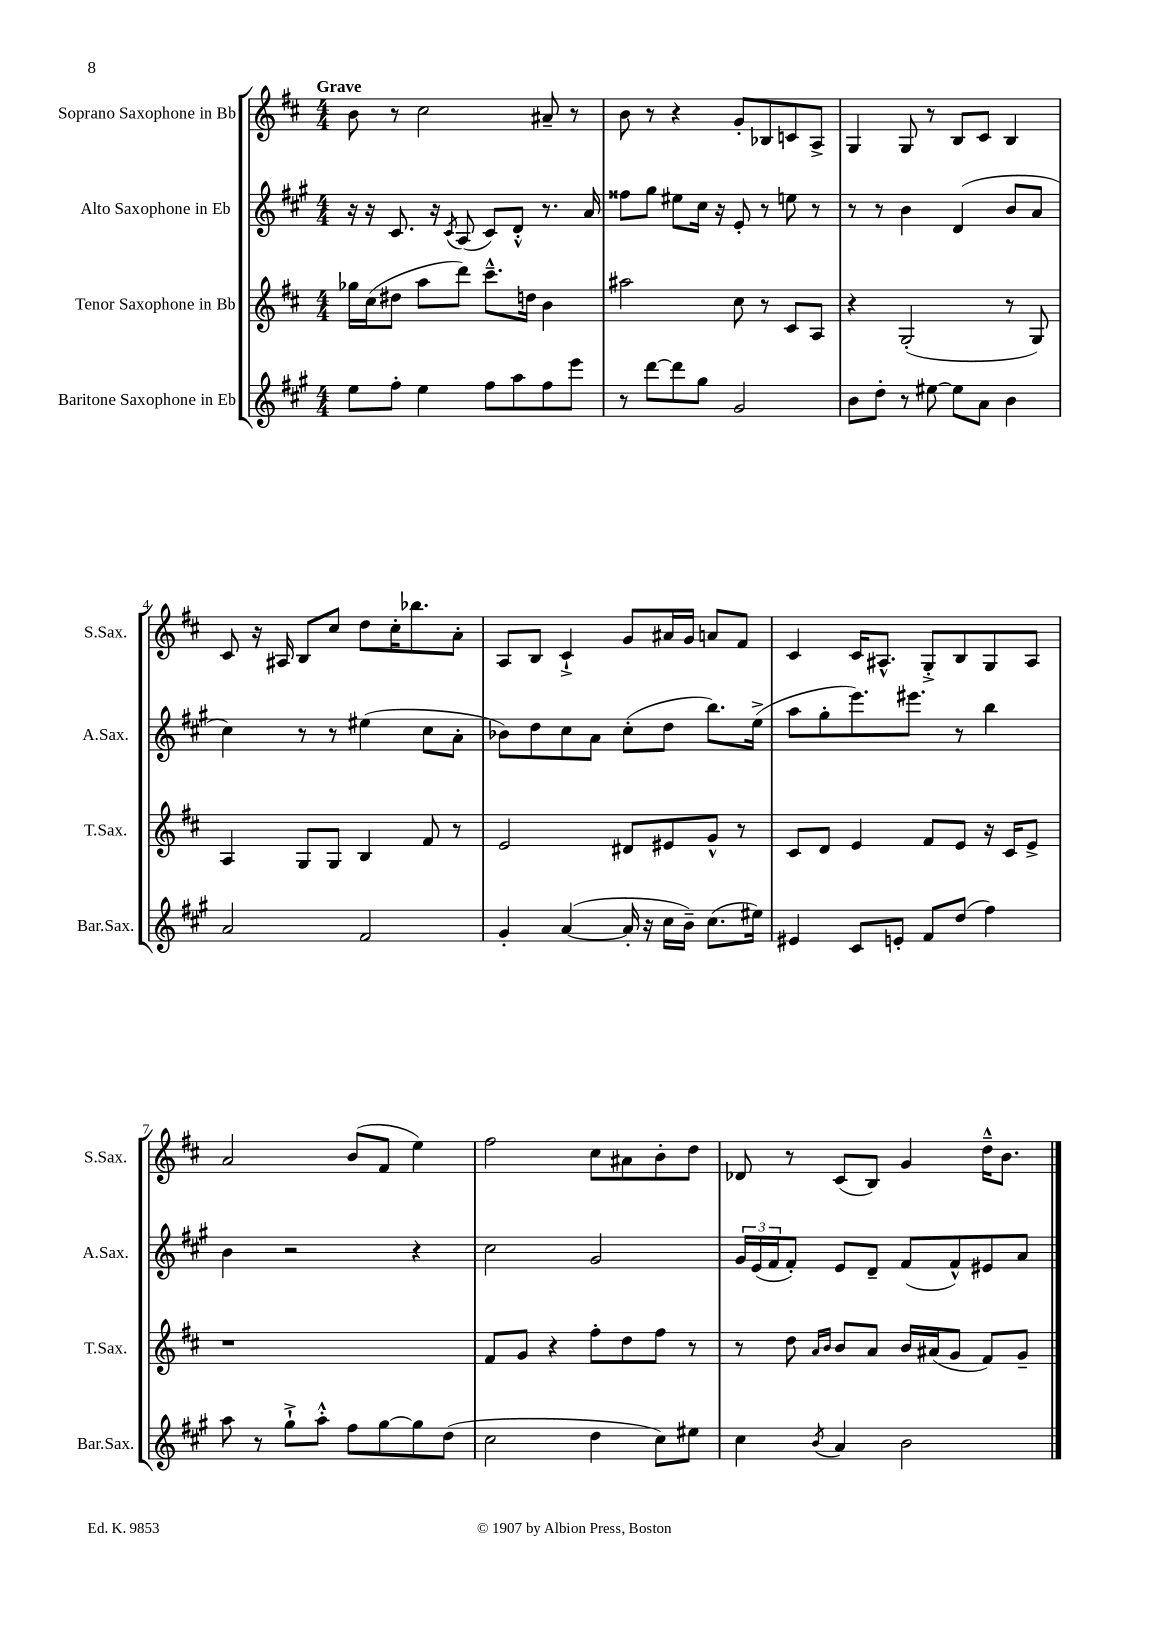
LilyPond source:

<<
\new StaffGroup <<
\new Staff = "s0" \with { instrumentName = "Soprano Saxophone in Bb" shortInstrumentName = "S.Sax." } {
    \clef treble \key d \major \numericTimeSignature \time 4/4 \tempo "Grave"
    b'8 r8 cis''2 ais'8-- r8 |
    b'8 r8 r4 g'8-. bes8 c'8 a8-> |
    g4 g8 r8 b8 cis'8 b4 |
    cis'8 r16 ais16 b8 cis''8 d''8 cis''16-. bes''8. a'8-. |
    a8 b8 cis'4-!-> g'8 ais'16 g'16 a'8 fis'8 |
    cis'4 cis'16 ais8.-^ g8-.-> b8 g8 ais8 |
    a'2 b'8( fis'8 e''4) |
    fis''2 cis''8 ais'8 b'8-. d''8 |
    des'8 r8 cis'8( b8) g'4 d''16---^ b'8. \bar "|." |
}
\new Staff = "s1" \with { instrumentName = "Alto Saxophone in Eb" shortInstrumentName = "A.Sax." } {
    \clef treble \key a \major \numericTimeSignature \time 4/4
    r16 r16 cis'8. r16 \acciaccatura { cis'8 } a8( cis'8) d'8-.-^ r8. a'16 |
    fisis''8 gis''8 eis''8 cis''16 r16 e'8-. r8 e''8 r8 |
    r8 r8 b'4 d'4( b'8 a'8 |
    cis''4) r8 r8 eis''4( cis''8 a'8-. |
    bes'8) d''8 cis''8 a'8 cis''8-.( d''8 b''8.) e''16->( |
    a''8 gis''8-. e'''8.) eis'''8. r8 b''4 |
    b'4 r2 r4 |
    cis''2 gis'2 |
    \tuplet 3/2 { gis'16 e'16( fis'16 } fis'8-.) e'8 d'8-- fis'8( fis'8-^) eis'8 a'8 \bar "|." |
}
\new Staff = "s2" \with { instrumentName = "Tenor Saxophone in Bb" shortInstrumentName = "T.Sax." } {
    \clef treble \key d \major \numericTimeSignature \time 4/4
    ges''16 cis''16( dis''8 a''8 d'''8) cis'''8.---^ d''16 b'4 |
    ais''2 cis''8 r8 cis'8 a8 |
    r4 g2-.( r8 g8) |
    a4 g8 g8 b4 fis'8 r8 |
    e'2 dis'8 eis'8 g'8-^ r8 |
    cis'8 d'8 e'4 fis'8 e'8 r16 cis'16 e'8-> |
    r1 |
    fis'8 g'8 r4 fis''8-. d''8 fis''8 r8 |
    r8 d''8 \grace { a'16 b'16 } b'8 a'8 b'16 ais'16( g'8 fis'8) g'8-- \bar "|." |
}
\new Staff = "s3" \with { instrumentName = "Baritone Saxophone in Eb" shortInstrumentName = "Bar.Sax." } {
    \clef treble \key a \major \numericTimeSignature \time 4/4
    e''8 fis''8-. e''4 fis''8 a''8 fis''8 e'''8 |
    r8 d'''8~ d'''8 gis''8 gis'2 |
    b'8 d''8-. r8 eis''8~ eis''8 a'8 b'4 |
    a'2 fis'2 |
    gis'4-. a'4~( a'16-. r16 cis''16 b'16--) cis''8.( eis''16) |
    eis'4 cis'8 e'8-. fis'8 d''8( fis''4) |
    a''8 r8 gis''8-!-> a''8-.-^ fis''8 gis''8~ gis''8 d''8( |
    cis''2 d''4 cis''8) eis''8 |
    cis''4 \acciaccatura { b'8 } a'4 b'2 \bar "|." |
}
>>
>>
